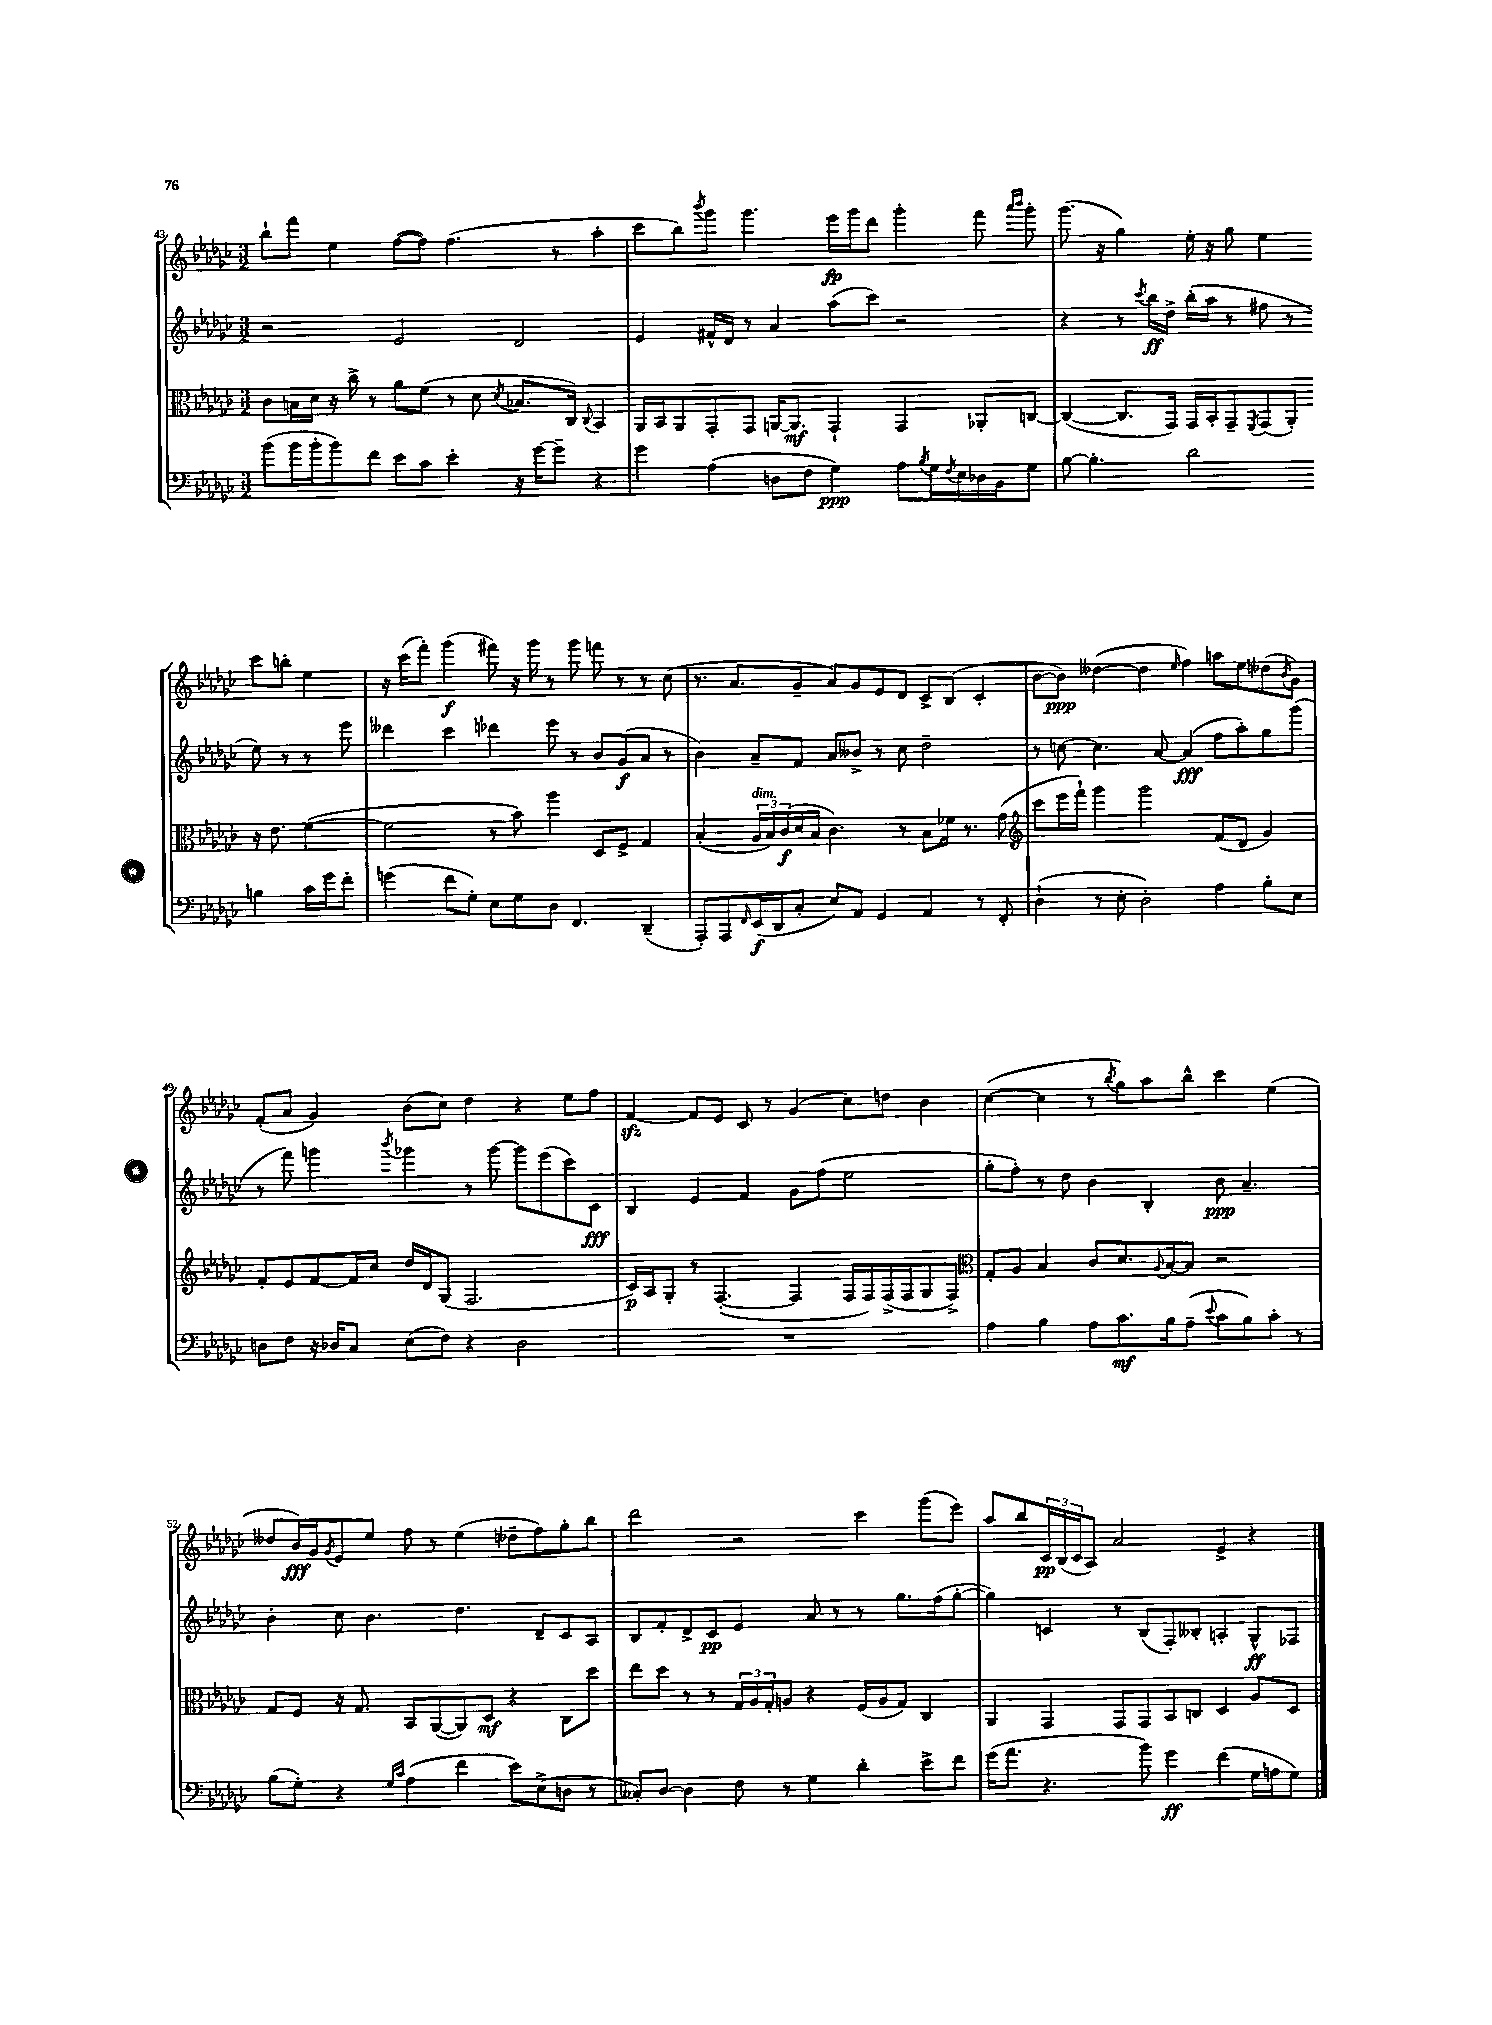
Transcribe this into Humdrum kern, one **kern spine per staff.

**kern	**kern	**kern	**kern
*staff4	*staff3	*staff2	*staff1
*clefF4	*clefC3	*clefG2	*clefG2
*k[b-e-a-d-g-c-]	*k[b-e-a-d-g-c-]	*k[b-e-a-d-g-c-]	*k[b-e-a-d-g-c-]
*M3/2	*M3/2	*M3/2	*M3/2
(8b-	8c-	2r	8bb-`
16b-	16B	.	8fff
16b-'	16d-	.	.
8b-)	16r	.	4ee-
.	16cc-^	.	.
8f	8r	.	.
8e-	8a-	2e-	([8ff
8c-	(8f	.	8ff])
4e-'	8r	.	(4.ff
.	8d-	.	.
.	8qd-	.	.
16r	8.B-	2d-	.
[16g-	.	.	.
8g-~]	.	.	8r
.	16C-)	.	.
.	8qqC-	.	.
4r	4BB-	.	4aa-'
=	=	=	=
4g-	16AA-	4e-	8ccc-
.	16BB-	.	.
.	8AA-	.	8bb-)
.	.	.	8qbbb-
(4A-	8GG-'	16f#^^	8ggg-
.	.	16d-	.
.	8GG-	8r	4.ggg-
8D	[16AA	4a-	.
.	8.AA]	.	.
8F	.	.	.
4G-)	4GG-`	(8aa-	16eee-
.	.	.	16ggg-
.	.	8ccc-)	8ddd-
8A-	4GG-	2r	4ggg-'
8qB-	.	.	.
16G-	.	.	.
8qF	.	.	.
16E-	.	.	.
16D-	8AA-'	.	8fff
16BB-	.	.	.
.	.	.	16qqaaa-
.	.	.	16qqbbb-
8G-	[8C	.	8ggg-'
=	=	=	=
[8B-	(4C_	4r	(8.ggg-
4.B-']	.	.	.
.	.	.	16r
.	8.C]	8r	4gg-)
.	.	8qccc-	.
.	.	16bb-	.
.	16GG-)	16dd-^	.
2d-	16GG-	(16bb-'	16ee-'
.	16BB-'	16aa-	16r
.	8GG-~	8r	8gg-
.	8qFF	.	.
.	(8GG-	8ff#	4ee-
.	8AA-')	8r	.
4B	16r	8ee-)	8ccc-
.	8.e-	.	.
.	.	8r	8bb'
16c-	([4f	8r	4ee-
16g-	.	.	.
8f'	.	8eee-	.
=	=	=	=
(4g	2f]	4ddd--	16r
.	.	.	(16ccc-
.	.	.	8fff')
8f	.	4ccc-	(4ggg-
8G-')	.	.	.
8E-	8r	4ddd-	8fff#)
8G-	8b-)	.	16r
.	.	.	16ggg-
8D-	4aa-	8eee-	8r
4.FF	.	8r	8ggg-
.	8D-	8b-	8fff
.	8F^	(8g-	8r
(4DD-~	4G-	8a-	8r
.	.	8r	(8cc-
=	=	=	=
8AAA-')	(4B-'	4b-)	8.r
8AAA-	.	.	.
.	.	.	8.a-
16qqFF	.	.	.
(16EE-	24A-	8a-~	.
.	24B-)	.	.
16DD-	.	.	.
.	(24c-	.	.
8C-'	16d-	8f	8g-~
.	16B-	.	.
8E-)	4.c-)	8a-	8a-)
8AA-	.	8b--^	8g-
4GG-	.	8r	8e-
.	8r	8cc-	8d-
4AA-	8B-	2dd-~	8c-^
.	16f-	.	(8B-
.	8.r	.	.
8r	.	.	4c-'
8FF'	(8g-	.	.
=	=	=	=
*	*clefG2	*	*
(4D-`	8ccc-	8r	[8b-
.	16eee-	[8cc	8b-])
.	16fff`)	.	.
8r	4ggg-	4.cc]	([4dd--
8E-'	.	.	.
2D-')	2ggg-	.	4dd--]
.	.	[8a-	.
.	.	.	16qqee-
.	.	(4a-]	4ff)
4A-	(8f	8ff	8aa
.	8d-	8aa-')	8ee-
8B-'	4g-)	8gg-	(8dd-
.	.	.	8qb-
8E-	.	(8ggg-	8g-)
=	=	=	=
8D	8f'	8r	(8f'
8F	8e-	8fff)	8a-
16r	[8f	4ggg	4g-)
16D-	.	.	.
8C-	16f]	.	.
.	16cc-	.	.
.	.	8qbbb-	.
(8E-	16dd-	4ggg-	(8b-
.	16d-	.	.
8F)	(8G-	.	8cc-)
4r	2.F	8r	4dd-
.	.	[8ggg-	.
2D-	.	8ggg-]	4r
.	.	(8eee-	.
.	.	8ccc-)	8ee-
.	.	8c-	8ff
=	=	=	=
1.r	16c-)	4B-	[4f
.	16A-	.	.
.	8G-'	.	.
.	8r	4e-	8f]
.	([4.F'	.	8e-
.	.	4f	8c-
.	.	.	8r
.	4F]	8g-	(4g-
.	.	(8ff	.
.	16F	2ee-	8cc-)
.	16F)	.	.
.	(16F^	.	8dd
.	16F	.	.
.	8G-	.	4b-
.	8F^)	.	.
=	=	=	=
*	*clefC3	*	*
4A-	8G-'	8gg-'	([4cc-
.	8A-	8ff')	.
4B-	4B-	8r	4cc-]
.	.	8dd-	.
8A-	8c-	4b-	8r
.	.	.	8qbb-
8.c-	8.d-	.	8gg-)
.	.	4B-'	8aa-
.	8qqA-	.	.
16B-	[16B-	.	.
(8A-~	8B-]	.	8bb-^^
8qqe-	.	.	.
8c-	2r	8b-	4ccc-
8B-)	.	4.a-~	.
8c-'	.	.	(4ee-
8r	.	.	.
=	=	=	=
(8B-	8G-	4b-'	8dd--
8G-')	8F	.	16b-)
.	.	.	16g-
.	.	.	8qg-
4r	16r	8cc-	8e-
.	8.G-	.	.
.	.	4.b-	8ee-
16qqG-	.	.	.
16qqc-	.	.	.
(4A-	8BB-	.	8ff
.	([8AA-	.	8r
4f	8AA-])	4.dd-	(4ee-
.	8D-	.	.
8e-)	4r	.	8dd-~
(8E-^	.	8d-~	8ff)
8D	8C-	8c-	8gg-'
8r	8dd-	8A-	8bb-
=	=	=	=
8C--')	8ee-	8B-	2ddd-
[8D-	8dd-	8f'	.
4D-]	8r	8d-^	.
.	8r	8c-	.
8F	24G-	4e-	2r
.	24A-	.	.
.	24G-'	.	.
8r	8A	.	.
4G-	4r	8a-	.
.	.	8r	.
4d-'	(16F	8r	4ccc-
.	16A	.	.
.	8G-)	8.gg-	.
8e-^	4C-	.	(8ggg-
.	.	(16ff	.
8f	.	[8gg-'	8eee-)
=	=	=	=
(16g-	4AA-	4gg-])	8aa-
8.a-	.	.	.
.	.	.	8bb-
4.r	4GG-	4c	24c-
.	.	.	(24B-
.	.	.	24c-
.	.	.	8A-)
.	8GG-	8r	2a-
8b-)	8GG-	(8B-	.
4g-	8BB-	8F')	.
.	8C	8B--'	.
(4f	4D-	4A'	4e-^
16G-	8A-	8G-^^	4r
16A	.	.	.
8G-)	8D-	8F-	.
==	==	==	==
*-	*-	*-	*-
